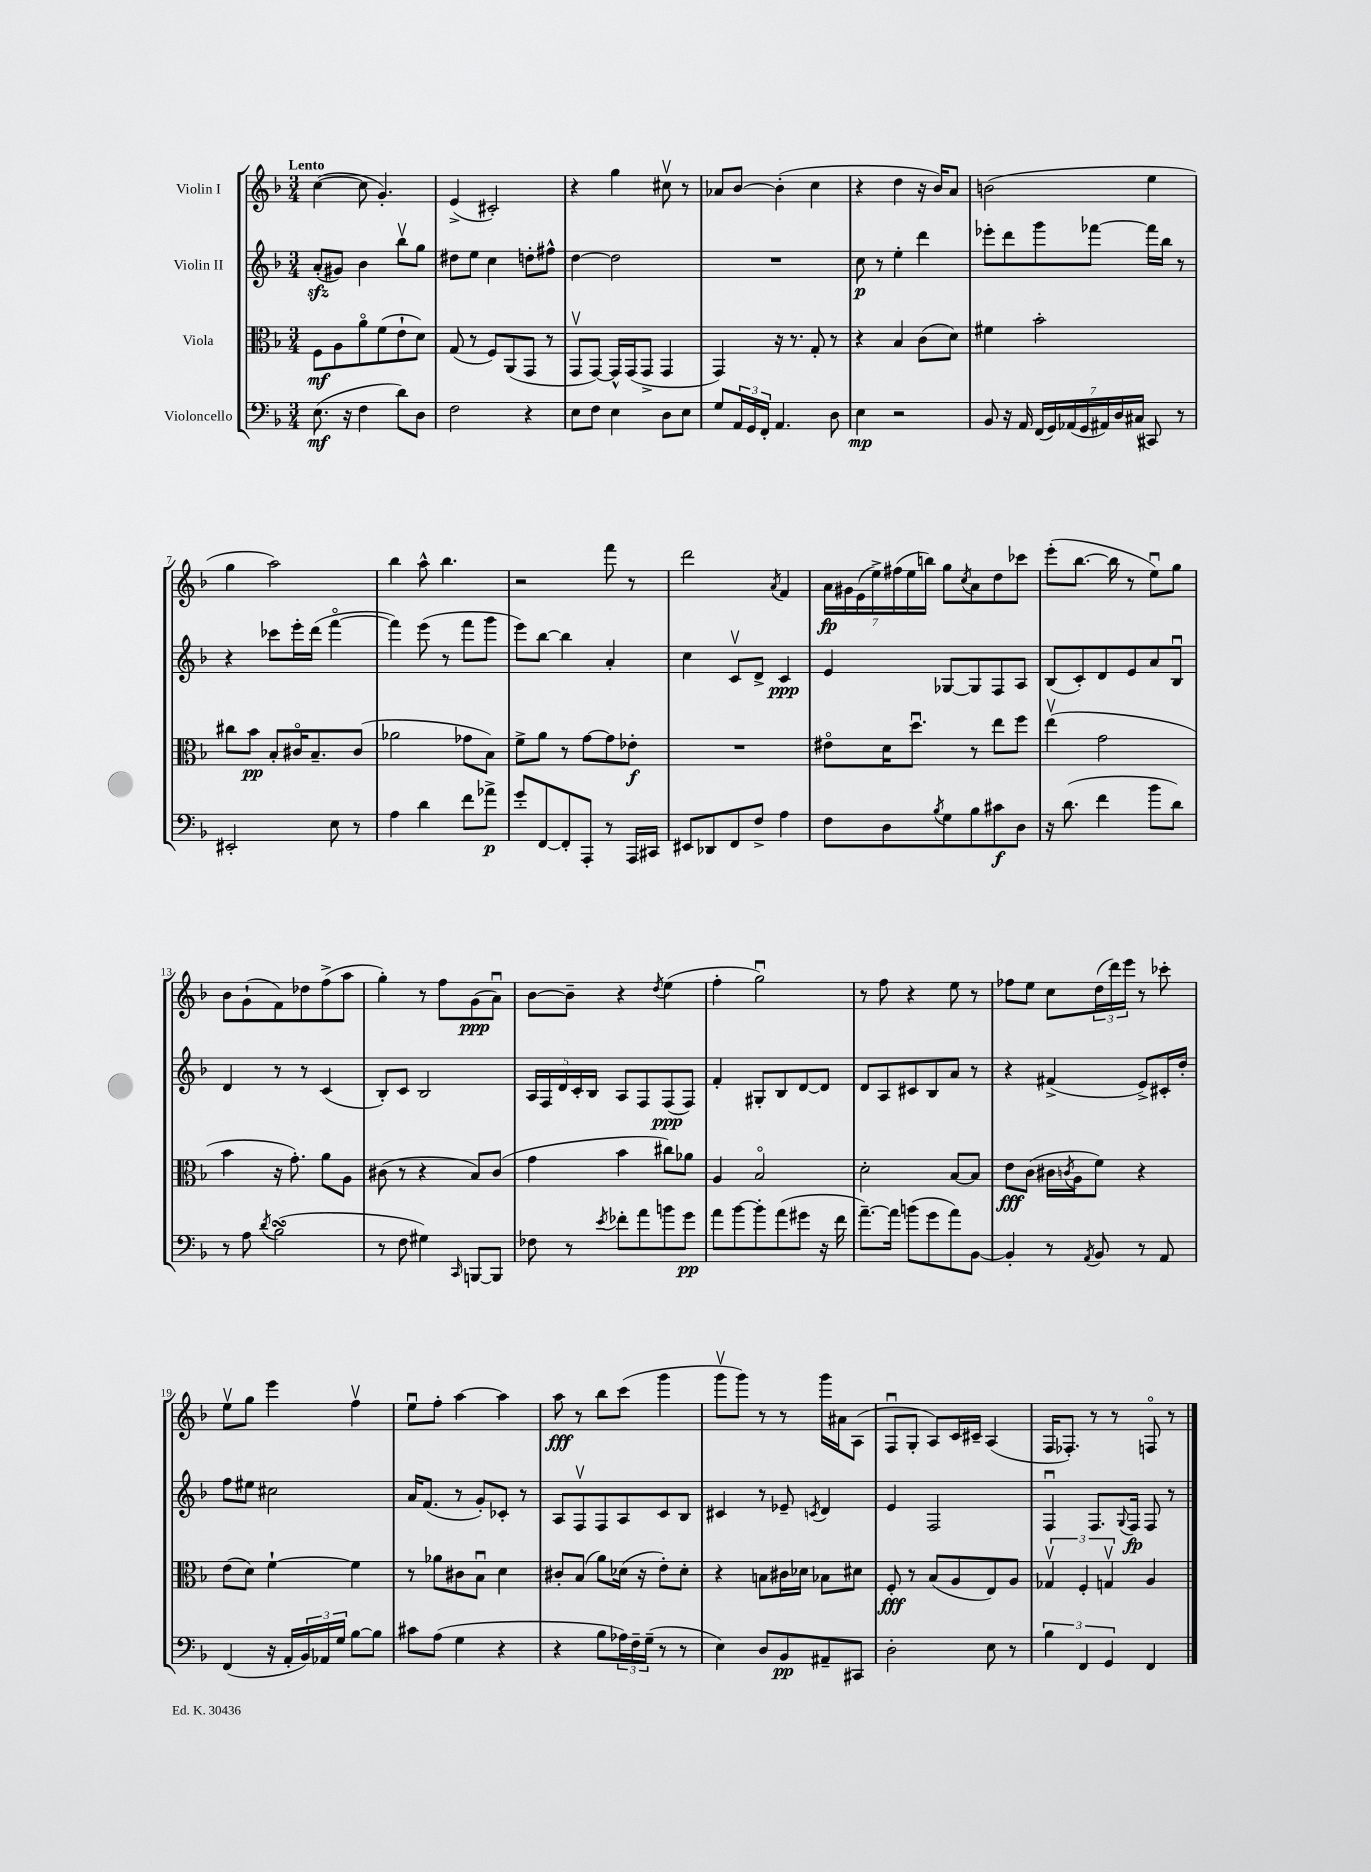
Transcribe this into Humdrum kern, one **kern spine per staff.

**kern	**kern	**kern	**kern
*staff4	*staff3	*staff2	*staff1
*clefF4	*clefC3	*clefG2	*clefG2
*k[b-]	*k[b-]	*k[b-]	*k[b-]
*M3/4	*M3/4	*M3/4	*M3/4
(8.E	8F	(8a'	([4cc
.	8A	8g#)	.
16r	.	.	.
4F	8ao	4b-	8cc]
.	(8f	.	4.g')
8d)	8e`	8bb-v	.
8D	8d)	8gg	.
=	=	=	=
2F	(8G	8dd#	(4e^
.	8r	8ee	.
.	8F)	4cc	2c#')
.	(8AA	.	.
4r	8GG	8dd'	.
.	8r	8ff#^^	.
=	=	=	=
8E	8GGv	[4dd	4r
8F	[8GG)	.	.
4E	16GG^^]	2dd]	4gg
.	(16GG	.	.
.	8GG^	.	.
8D	4GG	.	8cc#v
8E	.	.	8r
=	=	=	=
8G	4GG)	2.r	8a-
24AA	.	.	[8b-
24GG	.	.	.
24FF'	.	.	.
4.AA	16r	.	(4b-']
.	8.r	.	.
.	8G'	.	4cc
8D	8r	.	.
=	=	=	=
4E	4r	8cc	4r
.	.	8r	.
2r	4B-	4ee'	4dd
.	(8c	4ddd	16r
.	.	.	16b-)
.	8d)	.	8a
=	=	=	=
8BB-	4f#	8eee-'	(2b
16r	.	8ddd	.
16AA	.	.	.
(28FF	2b-'	8ggg	.
28GG)	.	.	.
(28AA-	.	.	.
28GG	.	.	.
.	.	[8fff-	.
28AA#)	.	.	.
28D	.	.	.
(28C#	.	.	.
8CC#)	.	16fff-]	4ee
.	.	16bb-	.
8r	.	8r	.
=	=	=	=
2EE#'	8cc#	4r	4gg
.	8b-	.	.
.	8B-'	8ccc-	2aa)
.	16c#o	16eee'	.
.	8.B-~	(16ddd	.
8E	.	[4fffo	.
8r	(8c#	.	.
=	=	=	=
4A	2a-	4fff])	4bb-
4d	.	(8eee	8aa^^
.	.	8r	4.bb-
8f	8g-	8fff	.
8a-^	8B-)	8ggg	.
=	=	=	=
8g'	8f^	8eee)	2r
[8FF	8a	[8bb-	.
8FF']	8r	4bb-]	.
8AAA'	[8g	.	.
8r	8g]	4a'	8fff
16AAA	8e-'	.	8r
16CC#	.	.	.
=	=	=	=
8EE#	2.r	4cc	2ddd
8DD-	.	.	.
8FF	.	8cv	.
8F^	.	8d^	.
.	.	.	8qa
4A	.	4c	4f
=	=	=	=
8F	8e#o	4e	28a
.	.	.	28g#
.	.	.	(28e
.	.	.	28ee^)
8D	16d	.	.
.	.	.	(28ff#
.	.	.	28ee
.	8.ddu	.	.
.	.	.	28bb)
8qB-	.	.	.
8G	.	[8G-	8gg
.	.	.	8qcc
8B-	8r	8G-]	8a
8c#	8ee	8F	8dd
8D	8ff	8A	8ccc-
=	=	=	=
16r	(4eev	(8B-	(8eee'
(8.d	.	.	.
.	.	8c')	[8.bb-
4f	2g	8d	.
.	.	.	16bb-]
.	.	8e	8r
8b-	.	8a	8eeu)
8d)	.	8B-u	8gg
=	=	=	=
8r	4b-	4d	8b-
8A	.	.	(8g`
8qd	.	.	.
(2B-	16r	8r	8f)
.	8.g')	.	.
.	.	8r	8dd-
.	8a	(4c	(8ff^
.	8A	.	8aa
=	=	=	=
8r	(8c#	8B-')	4gg')
8F	8r	8c	.
4G#)	4r	2B-	8r
.	.	.	8ff
16qqCC	.	.	.
[8BBB	8B-)	.	(8g
8BBB]	(8c#	.	8au)
=	=	=	=
8F-	4g	20A	[8b-
.	.	20F	.
.	.	20d	.
8r	.	.	8b-~]
.	.	20c'	.
.	.	20B-	.
8qe	.	.	.
8f-'	4b-	8A	4r
8a	.	8F	.
.	.	.	8qdd
8b	8cc#)	(8F	(4ee
8g	8a-	8F)	.
=	=	=	=
8a	4A	4f'	4ff'
[8b-	.	.	.
8b-']	2B-o	8G#'	2ggu)
(8a	.	8B-	.
8g#	.	[8d	.
16r	.	8d]	.
16f	.	.	.
=	=	=	=
[8.a~)	2d'	8d	8r
.	.	8A	8ff
16a]	.	.	.
(8b	.	8c#	4r
8g	.	8B-	.
8a)	[8B-	8a	8ee
[8BB-	8B-]	8r	8r
=	=	=	=
4BB-']	8e	4r	8ff-
.	(8c	.	8ee
8r	16c#	(4f#^	8cc
.	8qc	.	.
.	16A	.	.
8qAA	.	.	.
8BB-	8f)	.	(24dd
.	.	.	24ddd)
.	.	.	24eee
8r	4r	8e^)	8r
8AA	.	16c#'	8ccc-'
.	.	16dd'	.
=	=	=	=
(4FF	(8e	8ff	8eev
.	8d)	8ee#	8gg
16r	[4f`	2cc#	4eee
16AA'	.	.	.
24BB-)	.	.	.
24AA-	.	.	.
24G	.	.	.
[8B-	4f]	.	4ffv
8B-]	.	.	.
=	=	=	=
8c#	8r	16a	8eeu
.	.	(8.f	.
(8A	8a-	.	8ff'
4G	8c#	8r	[4aa
.	8B-u	8g')	.
4r	4d	8c-'	4aa]
.	.	8r	.
=	=	=	=
4r	8c#'	8A	8aa
.	(8B-	8Fv	8r
8B-	8a)	8F	8bb-
24A-)	(16d-	8A	(8ccc
24F~	.	.	.
.	16r	.	.
(24G~	.	.	.
8r	8e')	8c	4ggg
8r	8d-'	8B-	.
=	=	=	=
4E)	4r	4c#	8gggv
.	.	.	8ggg)
8D	8B	8r	8r
8BB-	16c#	8e-~	8r
.	16d-	.	.
.	.	8qc	.
8AA#~	8B-	4d	16ggg
.	.	.	16a#
8CC#	8d#	.	(8A
=	=	=	=
2D'	8F'	4e	8Fu
.	8r	.	8G'
.	(8B-	2F	8A)
.	8A	.	16c
.	.	.	16c#~
8E	8E)	.	(4A
8r	8A	.	.
=	=	=	=
6B-	6G-v	4Fu	16F
.	.	.	8.F-')
6FF	6F'	.	.
.	.	8.F	8r
6GG	6Gv	.	.
.	.	.	8r
.	.	8qqG	.
.	.	16F	.
4FF	4A	8F	8Fo
.	.	8r	8r
==	==	==	==
*-	*-	*-	*-
